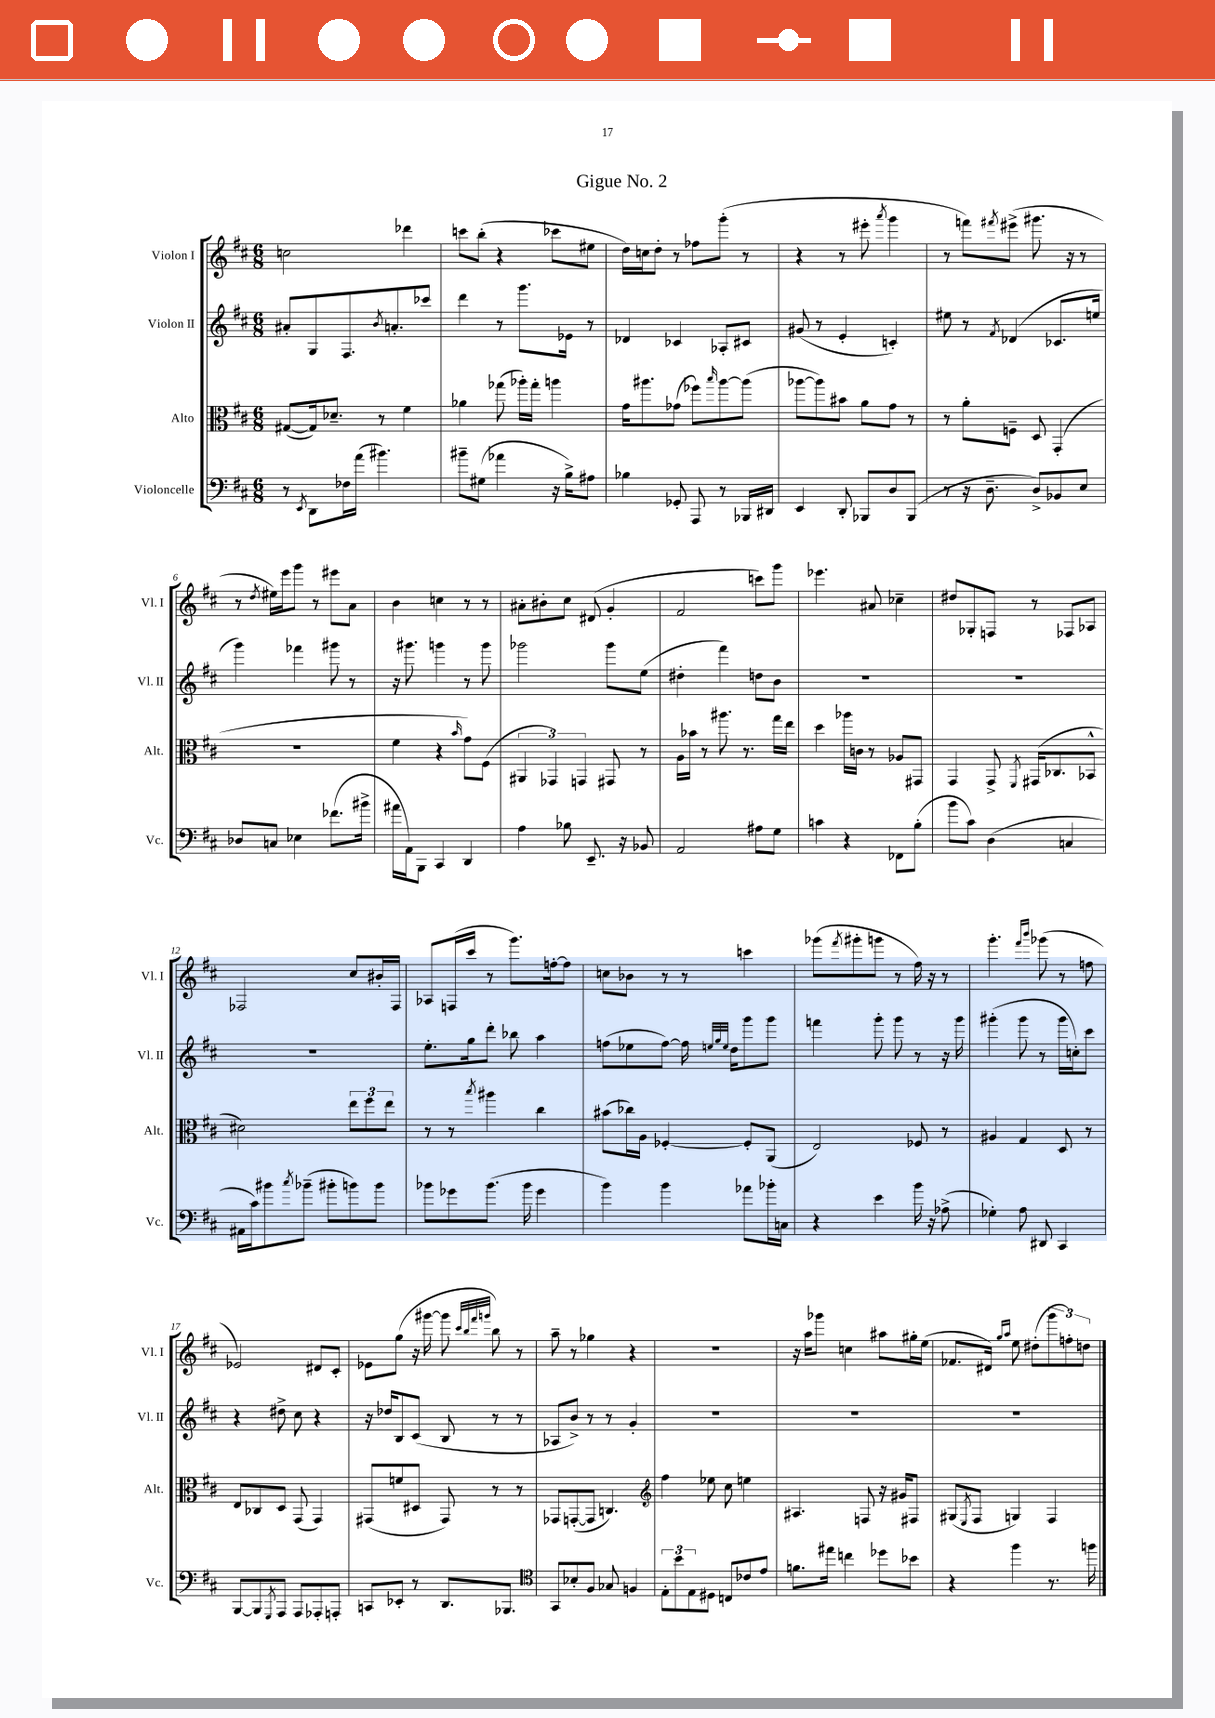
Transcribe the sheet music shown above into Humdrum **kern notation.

**kern	**kern	**kern	**kern
*staff4	*staff3	*staff2	*staff1
*clefF4	*clefC3	*clefG2	*clefG2
*k[f#c#]	*k[f#c#]	*k[f#c#]	*k[f#c#]
*M6/8	*M6/8	*M6/8	*M6/8
8r	([8G#/L	8a#'/L	2cc\
8qEE/	.	.	.
8DD\L	16G#/]k)	8G/	.
.	8.d-~/J	.	.
16F-\L	.	8.F#/	.
(16a\JJ	.	.	.
4.b#\)	8r	.	.
.	.	8qb/	.
.	.	8.a'/	.
.	4f#\	.	4ddd-\
.	.	8ccc-/J	.
=	=	=	=
8b#~\L	4a-\	4ddd\	8ccc\L
(8G#\J	.	.	(8bb'\J
4a-\	(8gg-\	8r	4r
.	16aa-'\LL)	8.ggg\L	.
.	16gg-'\JJ	.	.
16r	4aa\	.	8ccc-\L
16B^\LK)	.	16e-\Jk	.
8A#\J	.	8r	8ee#\J
=	=	=	=
4B-\	16g\LK	4d-/	16dd\LL)
.	8.aa#\	.	16cc\J
.	.	.	8dd'\J
8GG-'/	(8g-\J	4c-/	8r
8AAA/	8ff-\L)	.	8ff-\L
.	16qqbb/	.	.
8r	[8aa#\	8A-'/L	(8ggg'\J
16BBB-/LL	(8aa#\]J	8c#/J	8r
16DD#/JJ	.	.	.
=	=	=	=
4EE/	[8aa-\L	(8g#/	4r
.	8aa-\])	8r	.
8DD'/	8b#\J	4e'/	8r
8BBB-/L	8a\L	.	8eee#'\
.	.	.	8qaaa/
8D/	8g\J	4c'/)	4ggg\
(8BBB-/J	8r	.	.
=	=	=	=
8r	8r	8ee#\	8r
16r	8a'\L	8r	8fff\L)
8.D~\	.	.	.
.	.	8qf#/	8qfff#/
.	8F~\J	(4d-/	(8eee#^\J
8D^/L)	8D/	.	8.ggg#\
8BB-/	(4GG'/	8.c-/L	.
.	.	.	16r
8E/J	.	.	8r
.	.	16ee/Jk	.
=	=	=	=
8D-/L	2.r	4ggg\)	8r
.	.	.	8qdd/
8C/J	.	.	16ee#\LL)
.	.	.	16eee\J
4E-\	.	4fff-\	8ggg\J
.	.	.	8r
(8.f-\L	.	8ggg#\	8eee#\L
.	.	8r	8a\J
16b#^\Jk	.	.	.
=	=	=	=
16a#\LL	4f#\	16r	4b\
16AA\J)	.	8.ggg#\	.
8BBB\J	.	.	.
4CC#/	4r	4ggg\	4cc\
.	16qqb/	.	.
4DD/	8g\L)	8r	8r
.	(8F#\J	8ggg\	8r
=	=	=	=
4A\	6AA#/	2ggg-\	8a#'\L
.	.	.	8b#'\
.	6GG-/)	.	.
8B-\	.	.	8cc#\J
.	6GG/	.	.
8.EE~/	.	.	(8d#/
.	8GG#/	8ggg-\L	4g'/
16r	.	.	.
8BB-/	8r	(8ee\J	.
=	=	=	=
2AA/	16A\LL	4dd#'\	2f#/
.	16b-\JJ	.	.
.	8r	.	.
.	8.aa#\	4fff#\)	.
.	8.r	.	.
8A#\L	.	8dd\L	8ccc\L)
8G\J	16gg\LL	8b\J	8ggg\J
.	16ee\JJ	.	.
=	=	=	=
4c\	4dd\	2.r	4.eee-\
4r	16aa-\LL	.	.
.	16c\JJ	.	.
.	8r	.	8a#/
8FF-\L	8A-/L	.	4cc-~\
(8B'\J	8GG#/J	.	.
=	=	=	=
8b\L	4GG/	2.r	8dd#/L
8c#\J)	.	.	8G-'/
(4D\	8GG^/	.	8F/J
.	8qFF#/	.	.
.	(16GG#/LK	.	8r
.	8.C-/	.	.
4C/	.	.	8F-/L
.	8BB-^^/J	.	8A-/J
=	=	=	=
16AA#\LL	2d#\)	2.r	2F-/
16c#\J)	.	.	.
8b#\	.	.	.
8qcc#/	.	.	.
(8b-~\J	.	.	.
8b#'\L	.	.	.
8b\)	12ee\L	.	8cc#/L
.	12ff#\	.	.
8b\J	.	.	16b#'/L
.	12ee\J	.	.
.	.	.	16F-/JJ
=	=	=	=
8b-\L	8r	8.ee'\L	8A-/L
8g-\	8r	.	(16F/L
.	.	16gg\k	16ccc#/JJ
.	8qbb/	.	.
(8.b-\J	4aa#\	8ddd'\J	8r
.	.	8bb-\	8.ggg\L)
16b-\	.	.	.
4g-\	4cc#\	4aa\	.
.	.	.	[16ff'\k
.	.	.	8ff\]J
=	=	=	=
4b\)	(8b#\L	(8ff\L	8cc\L
.	16cc-\L)	8ee-\	8b-\J
.	16A\JJ	.	.
4b\	[4F-'/	[8ff\J)	8r
.	.	16ff\]	8r
.	.	32qqee/LLL	.
.	.	32qqgg/	.
.	.	32qqee/JJJ	.
.	.	16dd\LK	.
8a-\L	8F-'/]L	8ggg\	4ccc\
16b-'\L	(8AA/J	8ggg\J	.
16C\JJ	.	.	.
=	=	=	=
4r	2E/)	4fff\	(8ggg-\L
.	.	.	8qfff#/
.	.	.	8ggg#'\
4e\	.	8ggg'\	8ggg\J
.	.	8ggg\	8r
16b\	8F-/	8r	16ff#\)
16r	.	.	16r
(8A-^\	8r	16r	8r
.	.	16ggg\	.
=	=	=	=
4G-'\)	4A#/	(4ggg#'\	4.ggg'\
8A\	4G/	8ggg#\	.
.	.	.	16qqfff#/LL
.	.	.	16qqbbb/JJ
8DD#/	.	8r	(8ggg-\
4CC#/	8D/	16ggg#\LL	8r
.	.	16cc'\J)	.
.	8r	8ccc#\J	8ff\
=	=	=	=
[8BBB/L	8E/L	4r	2e-/)
8BBB/]	8C-/	.	.
8qGGG/	.	.	.
8AAA/J	8D/J	8dd#^\	.
8AAA/L	(8GG/	8cc#\	.
8AAA-'/	4GG/)	4r	8d#/L
8AAA'/J	.	.	8c#'/J
=	=	=	=
8CC/L	(8GG#/L	16r	8e-\L
.	.	16dd-/LK	.
8EE-'/J	8f/	8B/	(8gg\J
8r	8D#/J	(8c#/J	16r
.	.	.	[16ggg#\
8.DD/L	8GG#/)	8B/	8ggg#\]
.	.	.	32qqccc#/LLL
.	.	.	32qqbb/
.	.	.	32qqfff#/
.	.	.	32qqggg/JJJ
.	8r	8r	8bb\)
8.BBB-/J	.	.	.
.	8r	8r	8r
=	=	=	=
*clefC4	*	*	*
8GG/L	8GG-/L	8A-/L	8aa~\
8B-'/	([8GG'/	8b^/J)	8r
8F#/J	8GG/]J	8r	4gg-\
8G-/	4.C/)	8r	.
4F/	.	4g'/	4r
=	=	=	=
*	*clefG2	*	*
12E'\L	4ff#\	2.r	2.r
12b\	.	.	.
12E\	.	.	.
8D#\J	8ee-\	.	.
8C/L	8cc#\	.	.
8c-/	4ee\	.	.
8e/J	.	.	.
=	=	=	=
8.f\L	4.A#/	2.r	16r
.	.	.	16aa\LK
.	.	.	8ggg-\J
16ee#\Jk	.	.	.
4cc\	.	.	4cc\
.	8F/	.	.
8dd-\L	16r	.	8aa#\L
.	16g#/LK	.	.
8b-\J	8F#/J	.	16gg#'\L
.	.	.	(16ee\JJ
=	=	=	=
4r	(8G#/L	2.r	8.f-/L
.	8qE/	.	.
.	8F#/J	.	.
.	.	.	16d#/Jk)
.	.	.	16qqgg/LL
.	.	.	16qqaa/JJ
4ff#\	4G/)	.	8ee\
.	.	.	(8dd#'\L
8.r	4F#/	.	12ggg\
.	.	.	12ff'\)
.	.	.	12dd\J
16ff\	.	.	.
==	==	==	==
*-	*-	*-	*-
